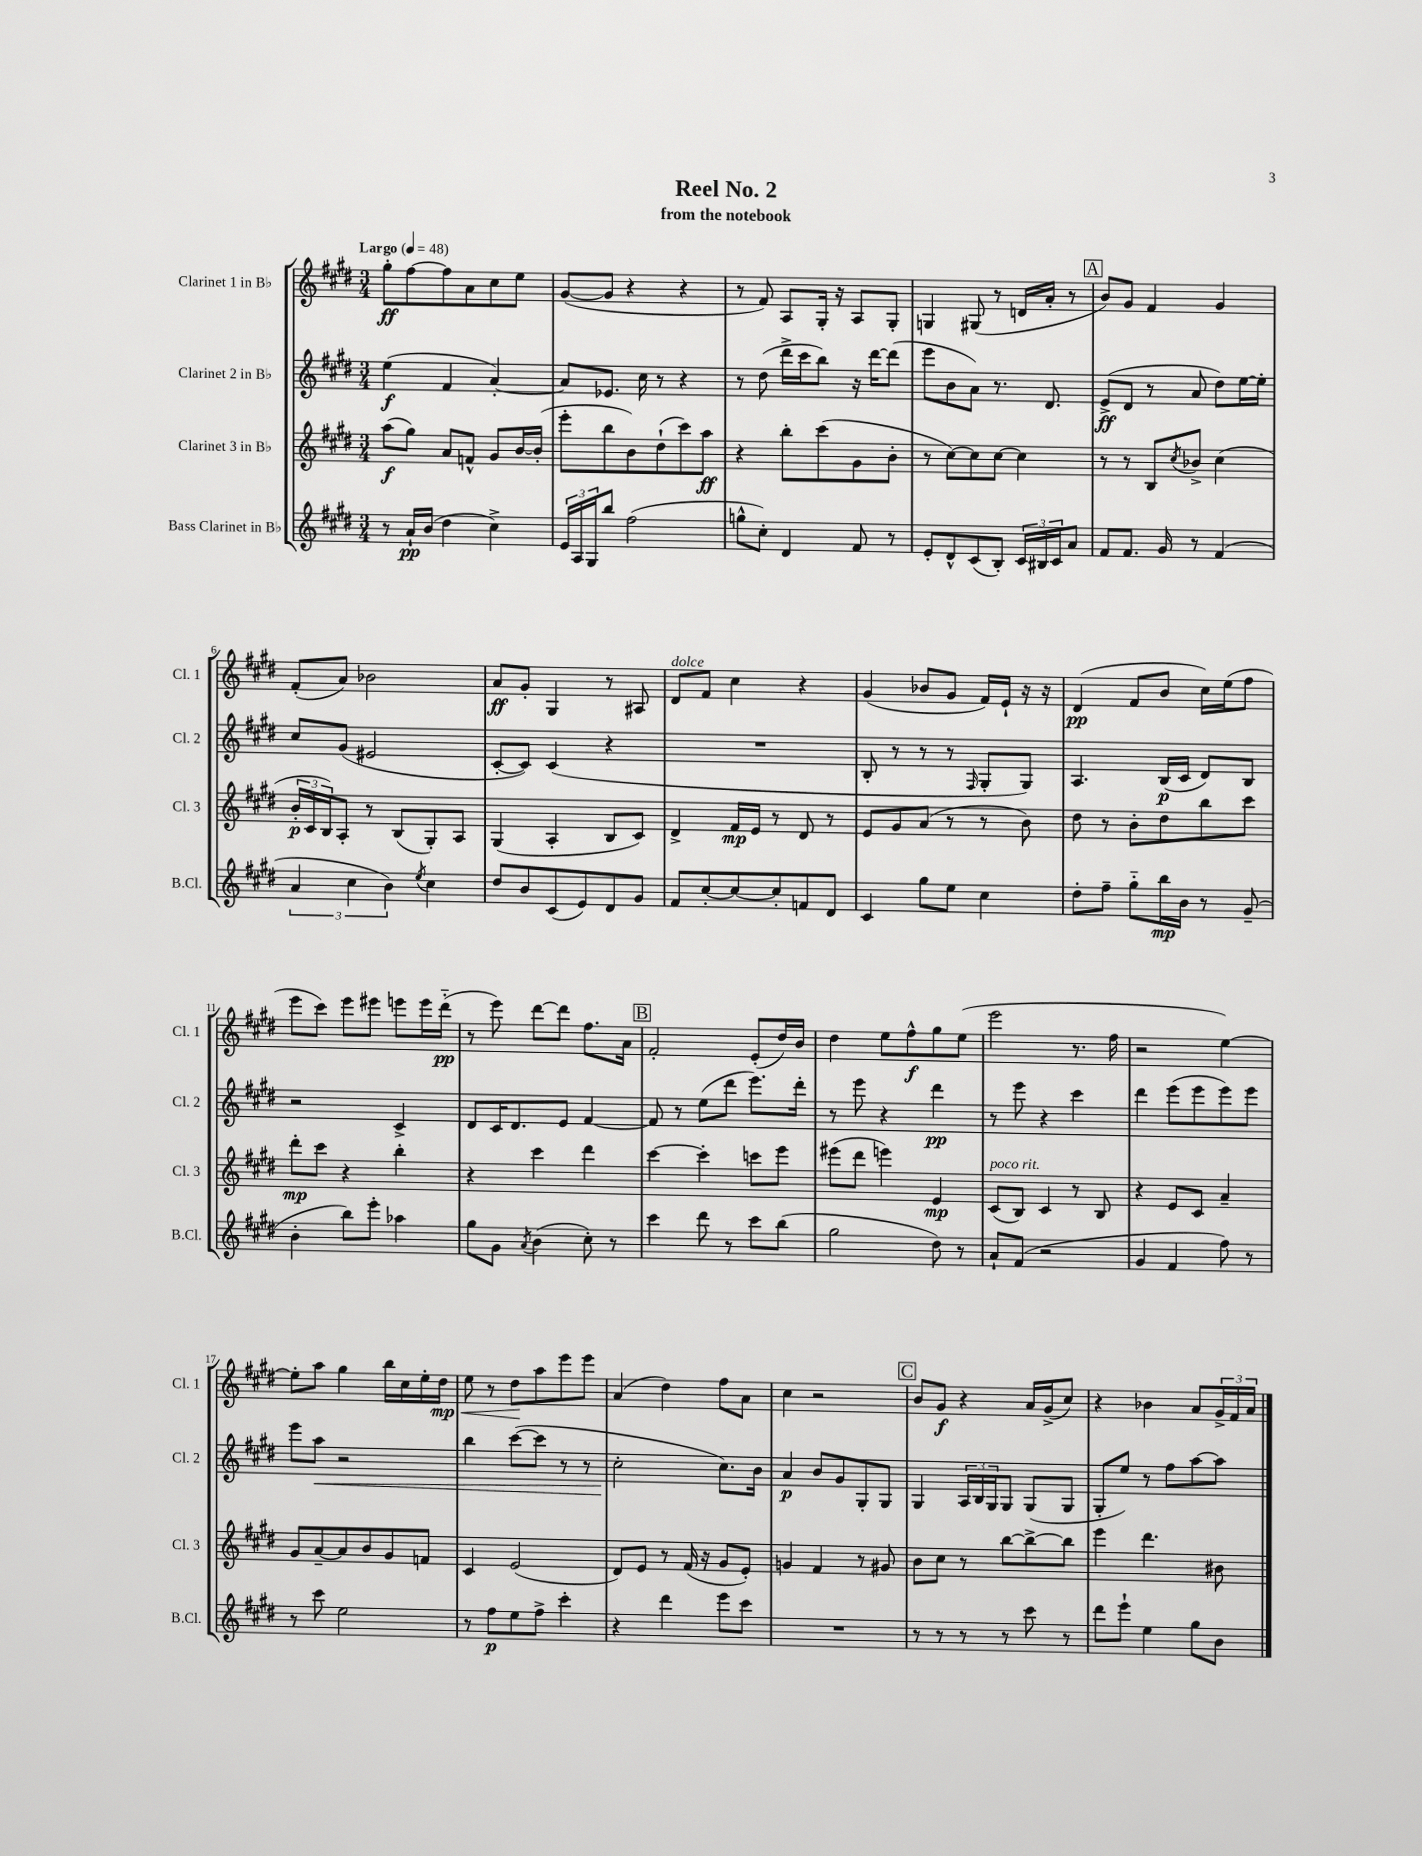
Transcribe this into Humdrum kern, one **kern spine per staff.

**kern	**dynam	**kern	**dynam	**kern	**dynam	**kern	**dynam
*part4	*part4	*part3	*part3	*part2	*part2	*part1	*part1
*staff4	*staff4	*staff3	*staff3	*staff2	*staff2	*staff1	*staff1
*I"Bass Clarinet in B♭	*	*I"Clarinet 3 in B♭	*	*I"Clarinet 2 in B♭	*	*I"Clarinet 1 in B♭	*
*I'B.Cl.	*	*I'Cl. 3	*	*I'Cl. 2	*	*I'Cl. 1	*
*clefG2	*	*clefG2	*	*clefG2	*	*clefG2	*
*k[f#c#g#d#]	*	*k[f#c#g#d#]	*	*k[f#c#g#d#]	*	*k[f#c#g#d#]	*
*M3/4	*	*M3/4	*	*M3/4	*	*M3/4	*
*MM48	*	*MM48	*	*MM48	*	*MM48	*
=1	=1	=1	=1	=1	=1	=1	=1
!	!	!	!	!	!	!LO:TX:a:B:t=Largo	!
8r	.	(8aa\L	f	(4ee\	f	8gg#'\L	ff
16a`/LL	pp	8gg#\J)	.	.	.	[8ff#\	.
(16b/JJ	.	.	.	.	.	.	.
4dd#\	.	8a/L	.	4f#/	.	8ff#\]	.
.	.	8fn^^/J	.	.	.	8a\	.
4cc#^\)	.	8g#/L	.	[4a'/)	.	8cc#\	.
.	.	[16b/L	.	.	.	8ee\J	.
.	.	(16b'/JJ]	.	.	.	.	.
=2	=2	=2	=2	=2	=2	=2	=2
24e/LL	.	8eee'\L	.	8a/L]	.	([8g#/L	.
24A/	.	.	.	.	.	.	.
24G#/J	.	.	.	.	.	.	.
8bb/J	.	8bb\	.	8.e-X/J	.	8g#/J]	.
(2ff#\	.	8b\)	.	.	.	4r	.
.	.	.	.	16cc#\	.	.	.
.	.	(8dd#`\	.	8r	.	.	.
.	.	8ccc#\)	.	4r	.	4r	.
.	.	8aa\J	ff	.	.	.	.
=3	=3	=3	=3	=3	=3	=3	=3
8ggn^^\L	.	4r	.	8r	.	8r	.
8cc#'\J)	.	.	.	(8dd#\	.	8f#/)	.
4d#/	.	8bb'\L	.	16ddd#^\LL	.	8A/L	.
.	.	.	.	16ccc#\J	.	.	.
.	.	(8ccc#\	.	8bb\J)	.	16G#'/Jk	.
.	.	.	.	.	.	16r	.
8f#/	.	8g#\	.	16r	.	8A/L	.
.	.	.	.	[16ddd#\KL	.	.	.
8r	.	8b'\J	.	(8ddd#\J]	.	8G#'/J	.
=4	=4	=4	=4	=4	=4	=4	=4
8e'/L	.	8r	.	8eee\L	.	4Gn/	.
8d#^^/	.	[8cc#\L)	.	8b\	.	.	.
(8c#/	.	8cc#\]	.	8a\J)	.	(8G#X/	.
8B'/J)	.	[8cc#\J	.	8.r	.	8r	.
24c#/LL	.	4cc#\]	.	.	.	16dn/LL	.
24B#X/	.	.	.	.	.	.	.
.	.	.	.	8.d#/	.	16a'/JJ	.
24c#/J	.	.	.	.	.	.	.
8a/J	.	.	.	.	.	8r	.
!!LO:REH:place=s1:t=A
=5	=5	=5	=5	=5	=5	=5	=5
8f#/L	.	8r	.	(8e^/L	ff	8b/L)	.
8.f#/J	.	8r	.	8d#/J	.	8g#/J	.
.	.	8B/L	.	8r	.	4f#/	.
16g#/	.	.	.	.	.	.	.
.	.	8qcc#/	.	.	.	.	.
8r	.	8b-X^/J	.	8a/	.	.	.
(4f#/	.	(4cc#\	.	8dd#\L)	.	4g#/	.
.	.	.	.	[16ee\L	.	.	.
.	.	.	.	16ee'\JJ]	.	.	.
!!LO:LB:g=z
=6	=6	=6	=6	=6	=6	=6	=6
6a/	.	24b'/LL	p	8cc#/L	.	(8f#'/L	.
.	.	24c#/	.	.	.	.	.
.	.	24B/J)	.	.	.	.	.
.	.	8A'/J	.	(8g#/J	.	8a/J)	.
6cc#\	.	.	.	.	.	.	.
.	.	8r	.	2e#X/	.	2b-X\	.
6b\)	.	.	.	.	.	.	.
.	.	(8B/L	.	.	.	.	.
8qee/	.	.	.	.	.	.	.
4cc#\	.	8G#'/)	.	.	.	.	.
.	.	8A/J	.	.	.	.	.
=7	=7	=7	=7	=7	=7	=7	=7
8dd#/L	.	(4G#/	.	[8c#'/L	.	8a/L	ff
8b/	.	.	.	8c#/J])	.	8g#'/J	.
(8c#/	.	4A'/	.	(4c#/	.	4G#/	.
8e/)	.	.	.	.	.	.	.
8d#/	.	8B/L	.	4r	.	8r	.
8g#/J	.	8c#/J)	.	.	.	8A#X/	.
=8	=8	=8	=8	=8	=8	=8	=8
!	!	!	!	!	!	!LO:TX:a:i:t=dolce	!
8f#/L	.	4d#^/	.	2.r	.	8d#/L	.
[8cc#'/	.	.	.	.	.	8f#/J	.
8cc#/_	.	16f#/LL	mp	.	.	4cc#\	.
.	.	16e/JJ	.	.	.	.	.
8cc#'/]	.	8r	.	.	.	.	.
8fn/	.	8d#/	.	.	.	4r	.
8d#/J	.	8r	.	.	.	.	.
=9	=9	=9	=9	=9	=9	=9	=9
4c#/	.	8e/L	.	8B'/	.	(4g#/	.
.	.	8g#/	.	8r	.	.	.
8gg#\L	.	(8a/J	.	8r	.	8b-X/L	.
8ee\J	.	8r	.	8r	.	8g#/J	.
.	.	.	.	16qqF#/	.	.	.
4cc#\	.	8r	.	8G#'/L	.	16f#/LL)	.
.	.	.	.	.	.	16e`/JJ	.
.	.	8b\)	.	8G#/J)	.	16r	.
.	.	.	.	.	.	16r	.
=10	=10	=10	=10	=10	=10	=10	=10
8dd#'\L	.	8dd#\	.	4.A/	.	(4d#/	pp
8ff#~\J	.	8r	.	.	.	.	.
8gg#\L	.	8b'\L	.	.	.	8f#/L	.
16bb\L	mp	8dd#\	.	(16B/LL	p	8b/J	.
16b\JJ	.	.	.	16c#/JJ	.	.	.
8r	.	8bb\	.	8d#/L)	.	16cc#\LL)	.
.	.	.	.	.	.	(16ee\J	.
(8g#~/	.	8ccc#\J	.	8B/J	.	8ff#\J	.
!!LO:LB:g=z
=11	=11	=11	=11	=11	=11	=11	=11
4b'\	.	8ddd#'\L	mp	2r	.	8eee\L	.
.	.	8ccc#\J	.	.	.	8ccc#\J)	.
8bb\L)	.	4r	.	.	.	8eee\L	.
8eee'\J	.	.	.	.	.	8eee#X\J	.
4aa-X\	.	4bb'\	.	4c#^/	.	8eeen\L	.
.	.	.	.	.	.	16eee\L	.
.	.	.	.	.	.	(16ddd#\JJ	pp
=12	=12	=12	=12	=12	=12	=12	=12
8gg#\L	.	4r	.	8d#/L	.	8r	.
8g#\J	.	.	.	16c#/K	.	8eee\)	.
.	.	.	.	8.d#/	.	.	.
8qa/	.	.	.	.	.	.	.
(4b\	.	4ccc#\	.	.	.	[8ddd#\L	.
.	.	.	.	8e/J	.	8ddd#\J]	.
8cc#'\)	.	4ddd#\	.	[4f#/	.	8.ff#\L	.
8r	.	.	.	.	.	.	.
.	.	.	.	.	.	16a\Jk	.
!!LO:REH:place=s1:t=B
=13	=13	=13	=13	=13	=13	=13	=13
4ccc#\	.	[4ccc#\	.	8f#/]	.	2f#'/	.
.	.	.	.	8r	.	.	.
8ddd#\	.	4ccc#'\]	.	(8ee\L	.	.	.
8r	.	.	.	8ddd#\J	.	.	.
8ccc#\L	.	8cccn\L	.	8.eee\L)	.	(8e'/L	.
(8bb\J	.	8eee\J	.	.	.	16dd#/L)	.
.	.	.	.	16ddd#'\Jk	.	16b/JJ	.
=14	=14	=14	=14	=14	=14	=14	=14
2gg#\	.	(8eee#X\L	.	8r	.	4dd#\	.
.	.	8ddd#\J	.	8eee\	.	.	.
.	.	4eeen\)	.	4r	.	8ee\L	.
.	.	.	.	.	.	8ff#^^\	f
8dd#\)	.	4e/	mp	4ddd#\	pp	8gg#\	.
8r	.	.	.	.	.	(8ee\J	.
=15	=15	=15	=15	=15	=15	=15	=15
!	!	!LO:TX:a:i:t=poco rit.	!	!	!	!	!
8a`/L	.	(8c#/L	.	8r	.	2eee\	.
(8f#/J	.	8B/J)	.	8eee\	.	.	.
2r	.	4c#/	.	4r	.	.	.
.	.	8r	.	4ccc#\	.	8.r	.
.	.	8B/	.	.	.	.	.
.	.	.	.	.	.	16ff#\	.
=16	=16	=16	=16	=16	=16	=16	=16
4g#/	.	4r	.	4ddd#\	.	2r	.
4f#/	.	8e/L	.	(8eee\L	.	.	.
.	.	8c#/J	.	8eee\	.	.	.
8ff#\)	.	4a~/	.	8eee\)	.	[4ee\)	.
8r	.	.	.	8eee\J	.	.	.
!!LO:LB:g=z
=17	=17	=17	=17	=17	=17	=17	=17
8r	.	8g#/L	.	8eee\L	.	8ee'\L]	.
!	!	!	!	!	!LO:HP:b	!	!
8ccc#\	.	[8a~/	.	8aa\J	<	8aa\J	.
2ee\	.	8a/]	.	2r	.	4gg#\	.
.	.	8b/	.	.	.	.	.
.	.	8g#/	.	.	.	16bb\LL	.
.	.	.	.	.	.	16cc#\	.
.	.	8fn/J	.	.	.	16ee'\	.
!	!	!	!	!	!	!	!LO:HP:b
.	.	.	.	.	.	16dd#\JJ	< mp
=18	=18	=18	=18	=18	=18	=18	=18
8r	.	4c#/	.	4bb\	.	8ee\	.
8ff#\L	p	.	.	.	.	8r	.
8ee\	.	(2e/	.	([8ccc#\L	.	8dd#\L	.
8ff#^\J	.	.	.	8ccc#\J]	.	8aa\	[
4ccc#'\	.	.	.	8r	.	8eee\	.
.	.	.	.	8r	.	8eee\J	.
=19	=19	=19	=19	=19	=19	=19	=19
4r	.	8d#/L)	.	2cc#'\	.	(4a/	.
.	.	8e/J	.	.	.	.	.
4ddd#\	.	8r	.	.	.	4dd#\)	.
.	.	(16f#/	.	.	.	.	.
.	.	16r	.	.	.	.	.
8eee\L	.	8g#/L	.	8.cc#\L)	[	8ff#\L	.
8ccc#\J	.	8e'/J)	.	.	.	8a\J	.
.	.	.	.	16b\Jk	.	.	.
=20	=20	=20	=20	=20	=20	=20	=20
2.r	.	4gn/	.	4a/	p	4cc#\	.
.	.	4f#/	.	8b/L	.	2r	.
.	.	.	.	8g#/	.	.	.
.	.	8r	.	8G#'/	.	.	.
.	.	8g#X/	.	8G#/J	.	.	.
!!LO:REH:place=s1:t=C
=21	=21	=21	=21	=21	=21	=21	=21
8r	.	8b\L	.	4G#/	.	8b/L	.
8r	.	8cc#\J	.	.	.	8g#/J	f
8r	.	8r	.	24A/LL	.	4r	.
.	.	.	.	24B/	.	.	.
.	.	.	.	24G#/J	.	.	.
8r	.	[8bb\L	.	8G#/J	.	.	.
8ccc#\	.	8bb^\_	.	(8G#/L	.	16a/LL	.
.	.	.	.	.	.	(16g#^/J	.
8r	.	8bb\J]	.	8G#/J	.	8cc#/J)	.
=22	=22	=22	=22	=22	=22	=22	=22
8ddd#\L	.	4eee\	.	8G#'/L	.	4r	.
8eee`\J	.	.	.	8ee/J)	.	.	.
4ee\	.	4.ddd#\	.	8r	.	4b-X\	.
.	.	.	.	8ff#\L	.	.	.
8gg#\L	.	.	.	[8aa\	.	8a/L	.
8b\J	.	8b#X\	.	8aa\J]	.	24g#^/L	.
.	.	.	.	.	.	24f#/	.
.	.	.	.	.	.	24a/JJ	.
==	==	==	==	==	==	==	==
*-	*-	*-	*-	*-	*-	*-	*-
